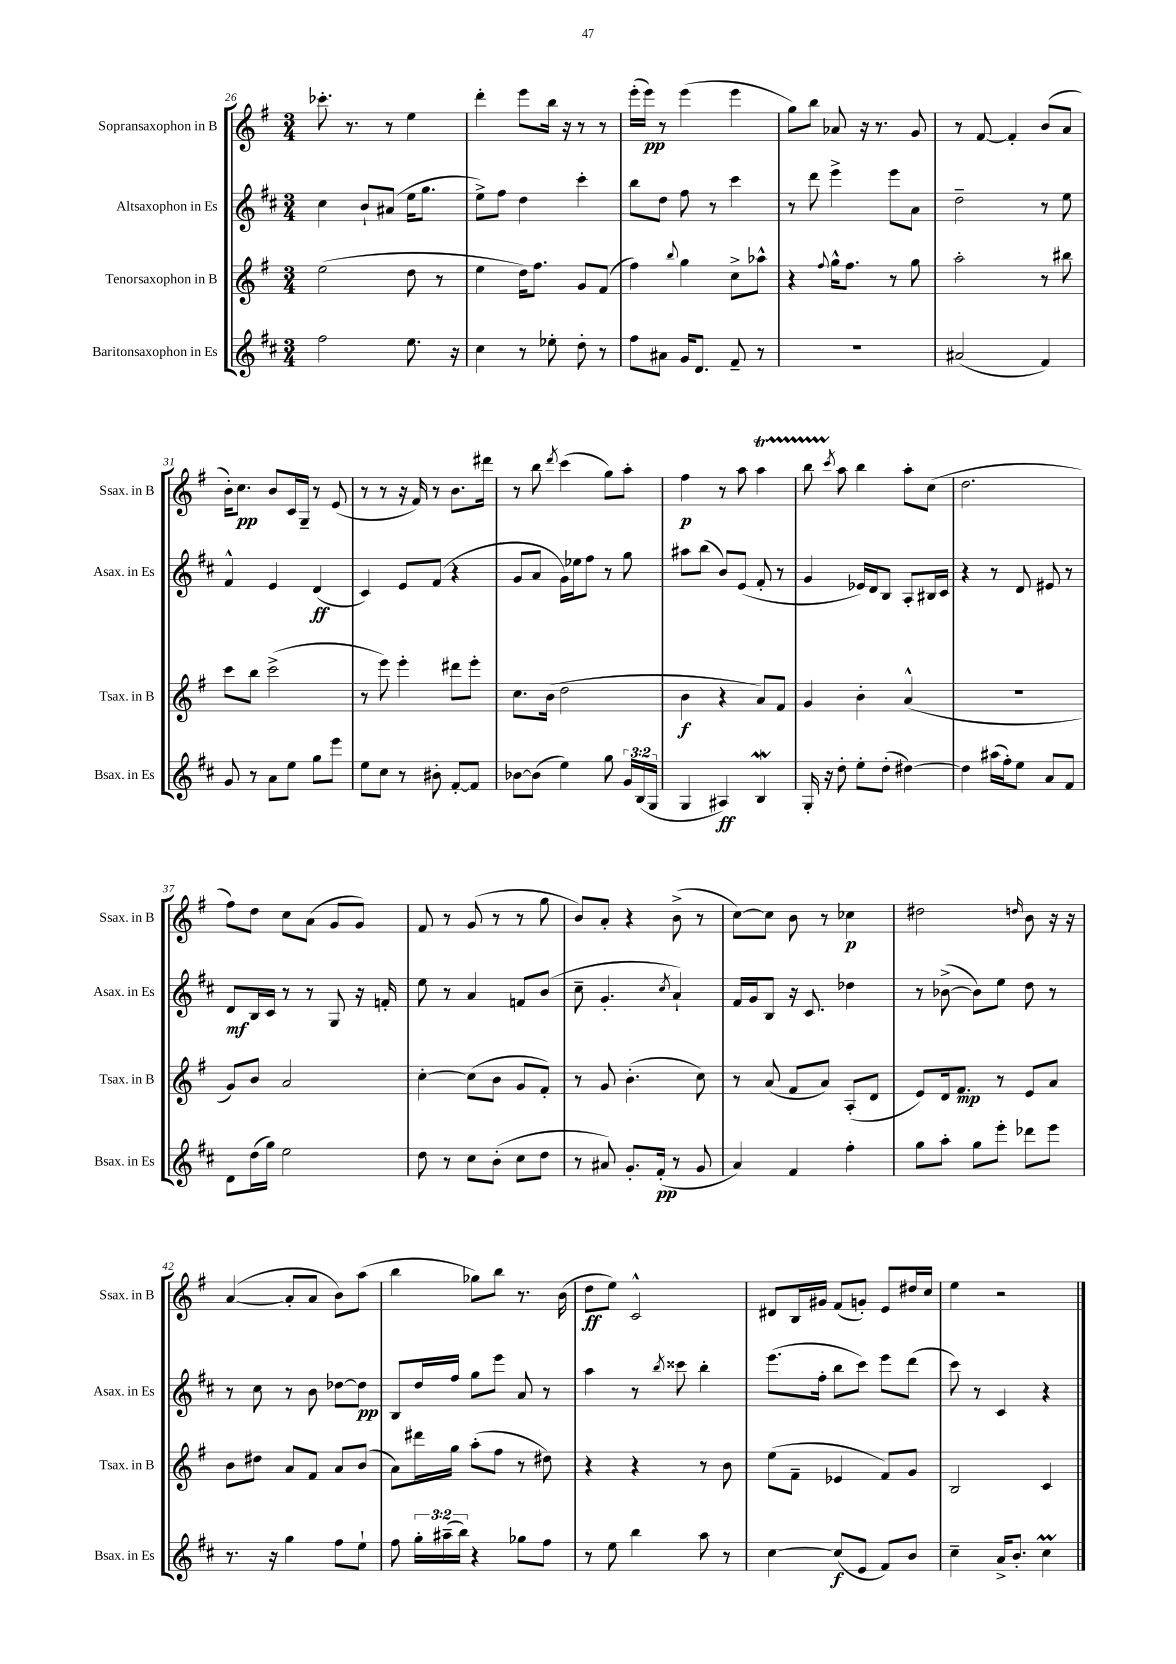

**kern	**kern	**kern	**kern
*staff4	*staff3	*staff2	*staff1
*clefG2	*clefG2	*clefG2	*clefG2
*k[f#c#]	*k[f#]	*k[f#c#]	*k[f#]
*M3/4	*M3/4	*M3/4	*M3/4
2ff#	(2ee	4cc#	8.ccc-'
.	.	.	8.r
.	.	8b`	.
.	.	(8a#	8r
8.ee	8dd	16ee	4ee
.	.	8.gg	.
.	8r	.	.
16r	.	.	.
=	=	=	=
4cc#	4ee	8ee^)	4ddd'
.	.	8ff#	.
8r	16dd)	4dd	8eee
.	8.ff#	.	.
8ee-'	.	.	16bb
.	.	.	16r
8dd'	8g	4ccc#'	8r
8r	(8f#	.	8r
=	=	=	=
8ff#	4ff#)	8bb	(16eee'
.	.	.	16eee)
8a#	.	8dd	8r
.	8qqbb	.	.
16g	4gg	8ff#	(4eee
8.d	.	.	.
.	.	8r	.
8f#~	8cc^	4ccc#	4eee
8r	8aa-^^	.	.
=	=	=	=
2.r	4r	8r	8gg)
.	.	8ddd	8bb
.	8qqff#	.	.
.	16gg^^	4eee^	8a-
.	8.ff#	.	.
.	.	.	16r
.	.	.	8.r
.	8r	8eee	.
.	8gg	8a	8g
=	=	=	=
(2a#	2aa'	2dd~	8r
.	.	.	[8f#
.	.	.	4f#']
4f#)	8r	8r	(8b
.	8bb#	8ee	8a
=	=	=	=
8g	8ccc	4f#^^	16b')
.	.	.	8.cc
8r	8bb	.	.
8a	(2ccc^	4e	8b
8ee	.	.	16c
.	.	.	16G~
8gg	.	(4d	8r
8eee	.	.	(8e
=	=	=	=
8ee	8r	4c#)	8r
8cc#	8eee)	.	8r
8r	4eee'	8e	16r
.	.	.	16f#)
8b#'	.	(8f#	8r
[8f#'	8ddd#	4r	8.b
8f#]	8eee'	.	.
.	.	.	16ddd#
=	=	=	=
[8b-	8.cc	8g	8r
(8b-]	.	8a	8bb
.	(16b	.	.
.	.	.	8qddd
4ee)	2dd	16g)	(4ccc
.	.	16ee-	.
.	.	8ff#	.
8gg	.	8r	8gg)
24g	.	8gg	8aa'
(24B	.	.	.
24G	.	.	.
=	=	=	=
4G	4b	8aa#	4ff#
.	.	(8bb	.
4A#)	4r	8b)	8r
.	.	(8e	8aa
4B	8a)	8f#'	4aa
.	8f#	8r	.
=	=	=	=
16G'	4g	4g	8bb
16r	.	.	.
.	.	.	8qccc
8dd'	.	.	8aa
8ee'	4b'	16e-)	4bb
.	.	16d	.
(8dd'	.	8B	.
[4dd#)	(4a^^	8A'	8aa'
.	.	16B#	(8cc
.	.	16c#	.
=	=	=	=
4dd#]	2.r	4r	2.dd
(16aa#	.	8r	.
16ff#')	.	.	.
8ee	.	8d	.
8a	.	8e#	.
8f#	.	8r	.
=	=	=	=
8d	8g)	8d	8ff#)
(16dd	8b	16B	8dd
16gg)	.	16c#	.
2ee	2a	8r	8cc
.	.	8r	(8a
.	.	8G	8g
.	.	16r	8g)
.	.	16f'	.
=	=	=	=
8dd	[4cc'	8ee	8f#
8r	.	8r	8r
8cc#	(8cc]	4a	(8g
(8b'	8b	.	8r
8cc#	8g	8f	8r
8dd	8f#')	(8b	8gg
=	=	=	=
8r	8r	8cc#~	8b)
8a#)	8g	4.g'	8a'
8.g'	(4.b'	.	4r
(16f#'	.	.	.
.	.	8qcc#	.
8r	.	4a`)	(8b^
8g	8cc)	.	8r
=	=	=	=
4a)	8r	16f#	[8cc)
.	.	16g	.
.	(8a	8B	8cc]
4f#	8f#	16r	8b
.	.	8.c#	.
.	8a)	.	8r
4ff#'	(8A'	4dd-	4cc-
.	8d	.	.
=	=	=	=
8gg	8e)	8r	2dd#
8aa'	16d	([8b-^	.
.	8.f#	.	.
8gg	.	8b-])	.
8eee'	8r	8ee	.
.	.	.	16qqdd
8ddd-	8e	8dd	8b
8eee	8a	8r	16r
.	.	.	16r
=	=	=	=
8.r	8b	8r	([4a
.	8dd#	8cc#	.
16r	.	.	.
4gg	8a	8r	8a']
.	8f#	8b	8a
8ff#	8a	[8dd-	8b)
8ee`	(8b	8dd-]	(8aa
=	=	=	=
8ff#	8a)	8B	4bb
24gg'	16ddd#	16dd	.
(24aa#~	.	.	.
.	16gg	16ff#	.
24bb)	.	.	.
4r	(8aa'	8gg	8gg-)
.	8ff#	8eee	8bb
8gg-	8r	8a	8.r
8ff#	8dd#)	8r	.
.	.	.	(16b
=	=	=	=
8r	4r	4aa	8dd
8ee	.	.	8ee)
4bb	4r	8r	2c^^
.	.	8qbb	.
.	.	8ccc##	.
8aa	8r	4bb'	.
8r	8b	.	.
=	=	=	=
[4cc#	(8ee	(8.eee	8d#
.	8f#~	.	16B
.	.	16ff#'	16g#
(8cc#]	4e-	8bb	(8f#
8e	.	8ccc#)	8g')
8f#)	8f#)	8eee	8e
8b	8g	(8ddd	16dd#
.	.	.	16cc
=	=	=	=
4cc#~	2B	8ccc#)	4ee
.	.	8r	.
16a^	.	4c#	2r
8.b'	.	.	.
4cc#	4c	4r	.
==	==	==	==
*-	*-	*-	*-
